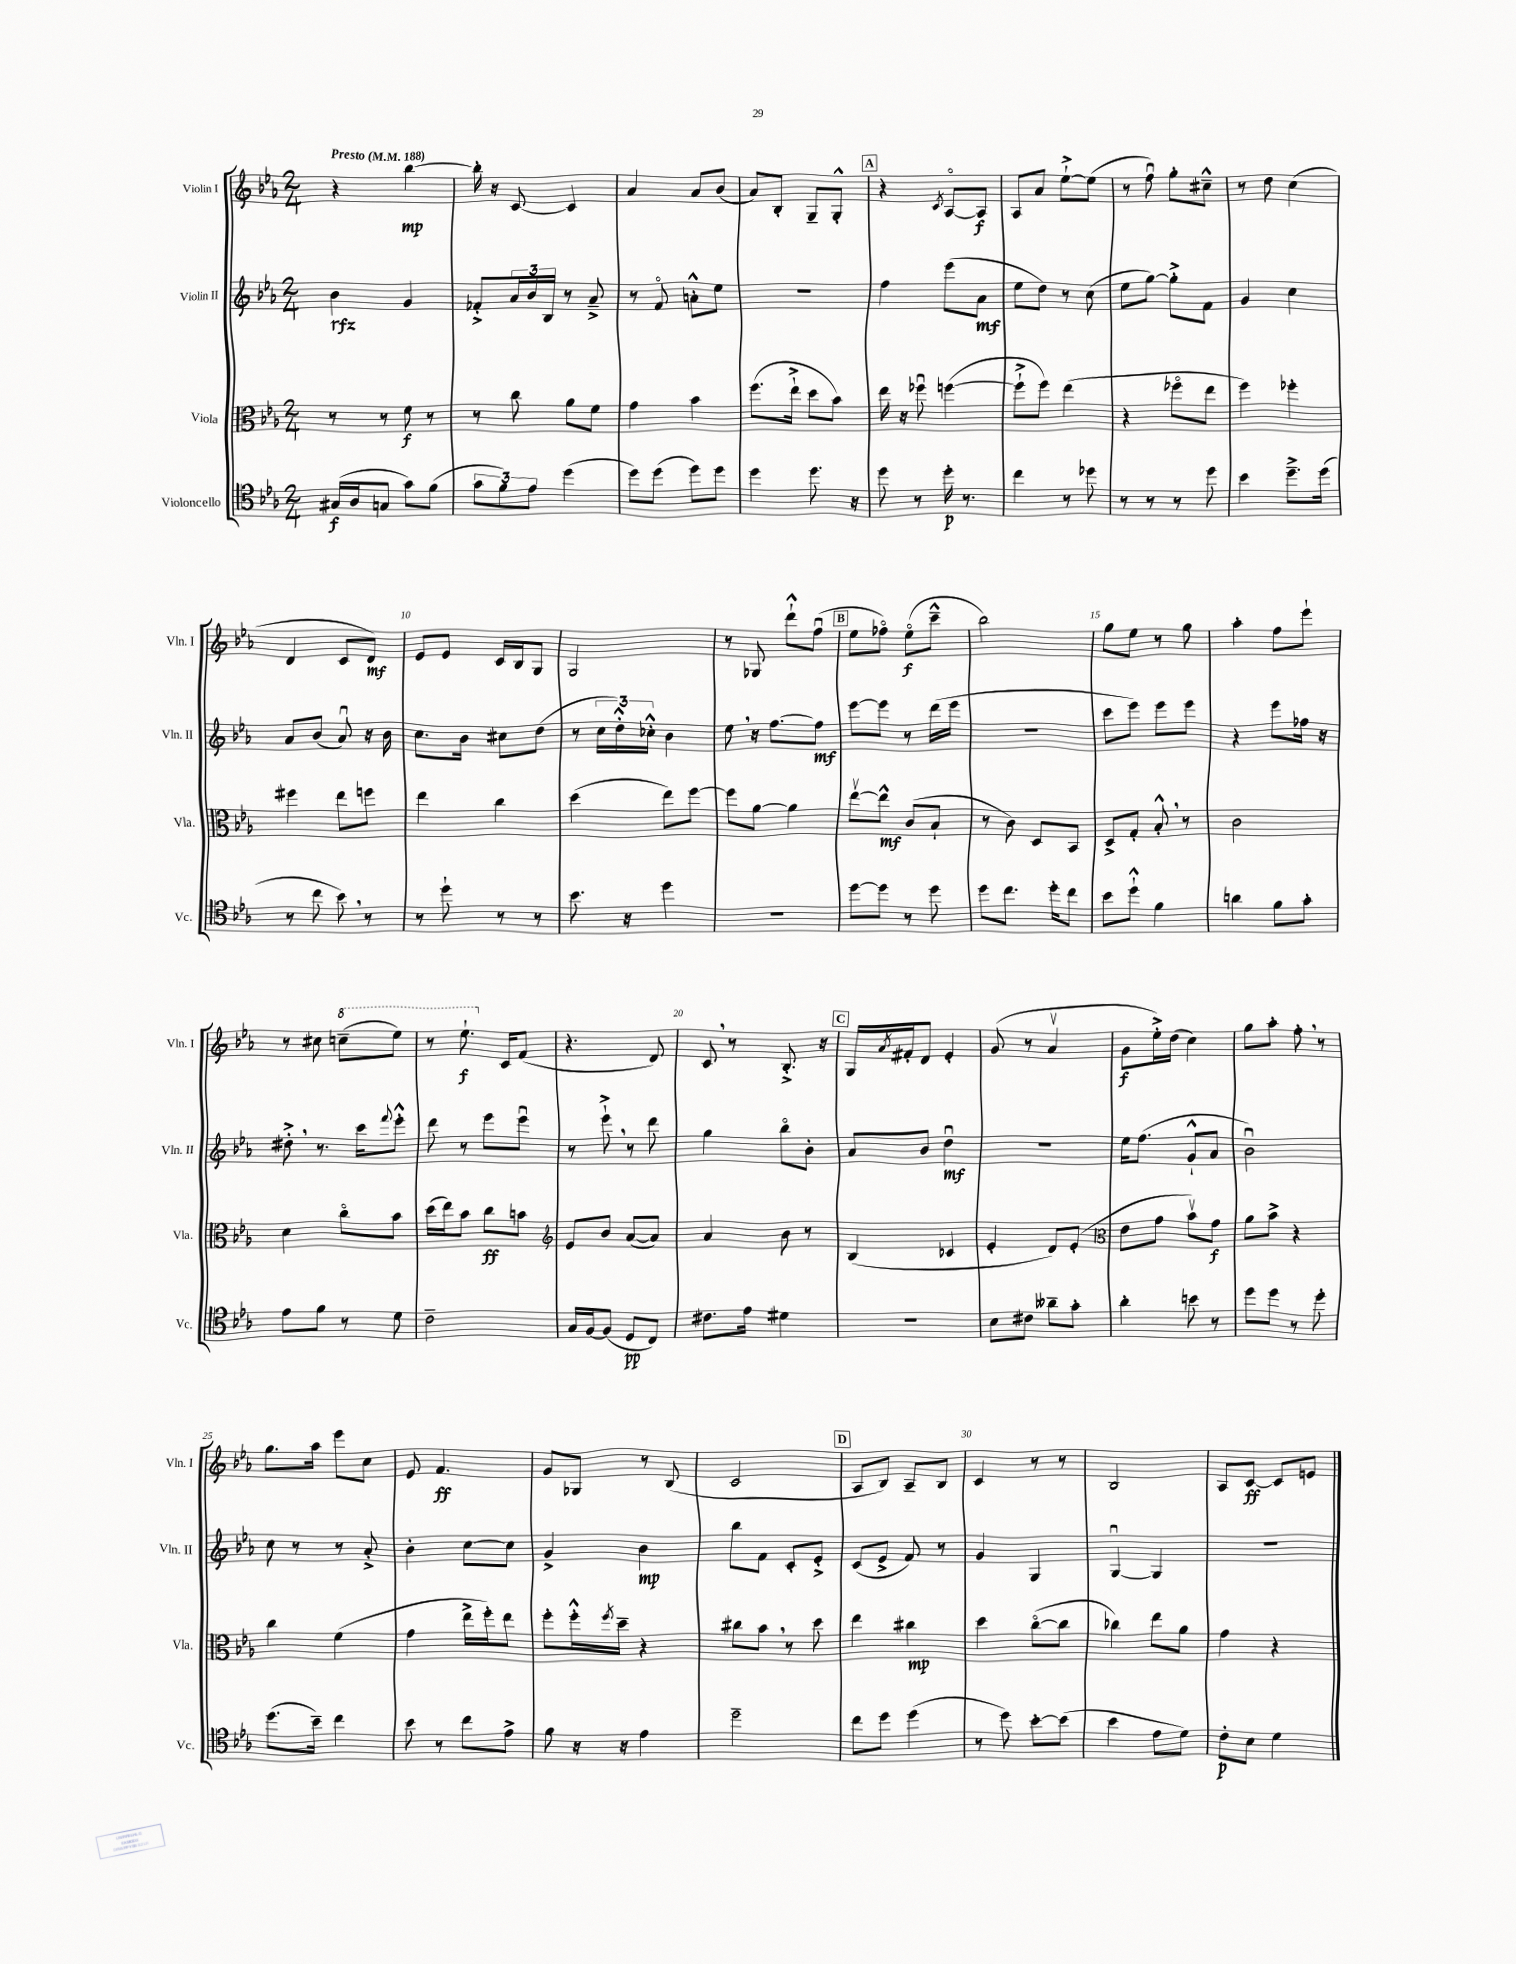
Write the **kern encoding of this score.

**kern	**kern	**kern	**kern
*staff4	*staff3	*staff2	*staff1
*clefC4	*clefC3	*clefG2	*clefG2
*k[b-e-a-]	*k[b-e-a-]	*k[b-e-a-]	*k[b-e-a-]
*M2/4	*M2/4	*M2/4	*M2/4
*MM188	*MM188	*MM188	*MM188
(16G#	8r	4b-	4r
16A-	.	.	.
8G	8r	.	.
8g)	8f	4g	[4bb-
(8f	8r	.	.
=	=	=	=
12g	8r	8f-'^	16bb-']
.	.	.	16r
12f)	.	.	.
.	8cc	24a-	[8c
12e-	.	24b-	.
.	.	24B-	.
(4dd	8a-	8r	4c]
.	8f	8a-~^	.
=	=	=	=
8dd)	4g	8r	4a-
(8dd	.	8fo	.
8dd)	4b-	8a'^^	8a-
8dd	.	8ee-	(8b-
=	=	=	=
4dd	(8.ff	2r	8a-)
.	.	.	8B-'
.	16ee-`^	.	.
8.dd	8dd	.	8G~
.	8b-)	.	8G'^^
16r	.	.	.
=	=	=	=
8dd	16ee-	4ff	4r
.	16r	.	.
8r	8ff-u	.	.
.	.	.	8qc
16dd'	([4ff	(8eee-	[8A-o
8.r	.	.	.
.	.	8a-	8A-]
=	=	=	=
4cc	8ff`^]	8ee-	8A-
.	8ff)	8dd)	8a-
8r	(4ee-	8r	[8ee-`^
8dd-	.	(8cc	(8ee-]
=	=	=	=
8r	4r	8ee-	8r
8r	.	[8gg)	8ffu)
8r	8ff-o	8gg'^]	8gg'
8dd	8ee-	8f	8cc#~^^
=	=	=	=
4b-	4ff)	4g	8r
.	.	.	8dd
8.dd~^	4ff-'	4cc	(4cc
(16dd	.	.	.
=	=	=	=
8r	4ff#	8a-	4d
8cc	.	(8b-	.
8b-)	8ee-	8a-u)	8c
8r	8ff	16r	8d)
.	.	16b-	.
=	=	=	=
8r	4ee-	8.cc	8e-
8dd`	.	.	8e-
.	.	16b-	.
8r	4cc	8cc#	16c
.	.	.	16B-
8r	.	(8dd	8G
=	=	=	=
8.b-	(4dd	8r	2G
.	.	24cc	.
.	.	24dd'^^)	.
16r	.	.	.
.	.	24cc-'^^	.
4dd	8ee-)	4b-	.
.	[8ff	.	.
=	=	=	=
2r	8ff]	8ee-	8r
.	[8a-	16r	8G-
.	.	[8.ff	.
.	4a-]	.	8ddd`^^
.	.	8ff]	(8ffu
=	=	=	=
[8dd	[8ee-v	[8eee-	8ee-
8dd]	8ee-^^]	8eee-]	8ff-o)
8r	(8c	8r	(8ee-o
8dd	8B-`	(16ddd	8ccc~^^
.	.	16eee-	.
=	=	=	=
8dd	8r	2r	2bb-)
8.cc	8c)	.	.
.	8D	.	.
16dd'	.	.	.
8cc	8BB-	.	.
=	=	=	=
8b-	8D^	8ccc	8gg
8dd`^^	8G'	8eee-)	8ee-
4f	8B-'^^	8eee-	8r
.	8r	8eee-	8gg
=	=	=	=
4a	2c	4r	4aa-'
8f	.	8eee-	8ff
8g'	.	16ff-	8eee-`
.	.	16r	.
=	=	=	=
8e-	4d	8dd#'^	8r
8f	.	8.r	8cc#
8r	8cco	.	(8ccc~
.	.	16ccc	.
.	.	8qqfff	.
8d	8b-	8eee-'^^	8eee-)
=	=	=	=
2c~	(16dd	8ddd	8r
.	16ee-)	.	.
.	8b-	8r	8.eee-`
.	8cc	8eee-	.
.	.	.	16c
.	8b	8eee-u	(8f
=	=	=	=
*	*clefG2	*	*
16G	8e-	8r	4.r
[16F	.	.	.
(8F]	8b-	8eee-`^	.
8D	([8a-	8r	.
8C)	8a-])	8ddd	8d)
=	=	=	=
8.c#	4a-	4gg	8c
.	.	.	8r
16e-	.	.	.
4d#	8b-	8bb-o	8.B-'^
.	8r	8b-'	.
.	.	.	16r
=	=	=	=
2r	(4B-	8a-	16G
.	.	.	8qa-
.	.	.	16f#'
.	.	8b-	8d
.	4c-	4ddu	4e-'
=	=	=	=
8B-	4e-'	2r	(8g
8c#	.	.	8r
8a--~	8d)	.	4a-v
8g'	(8e-'	.	.
=	=	=	=
*	*clefC3	*	*
4a-'	8e-	16ee-	8g
.	.	(8.ff	.
.	8g	.	16ee-'^)
.	.	.	(16dd
8b	8b-v)	8g`^^	4cc)
8r	8g	8a-	.
=	=	=	=
8dd	8a-	2b-u)	8gg
8dd	8b-^	.	8aa-'
8r	4r	.	8ff'
8dd'	.	.	8r
=	=	=	=
(8.dd	4cc	8cc	8.gg
.	.	8r	.
16b-~)	.	.	16aa-
4cc	(4f	8r	8eee-
.	.	8a-'^	8cc
=	=	=	=
8b-	4g	4b-'	8e-
8r	.	.	4.f
8cc	16ee-^	[8cc	.
.	16ff')	.	.
8e-^	8ee-	8cc]	.
=	=	=	=
8f	8ff'	4g^	8g
16r	16ff'^^	.	8G-
.	8qff	.	.
16r	16dd~	.	.
4e-	4r	4b-	8r
.	.	.	(8B-
=	=	=	=
2dd~	8cc#	8bb-	2c
.	8b-	8f	.
.	8r	8c'	.
.	8dd	8e-'^	.
=	=	=	=
8cc	4ee-	(8c	8A-
8dd	.	8e-^	8B-)
(4dd	4cc#	8f)	8A-~
.	.	8r	8B-
=	=	=	=
8r	4dd	4g	4c
8dd)	.	.	.
[8b-'	([8cco	4G	8r
(8b-]	8cc]	.	8r
=	=	=	=
4b-	4cc-)	[4Gu	2B-
8e-	8ee-	4G]	.
8d)	8a-	.	.
=	=	=	=
8c'	4g	2r	8A-
8B-	.	.	[8c
4d	4r	.	8c]
.	.	.	8e
==	==	==	==
*-	*-	*-	*-
